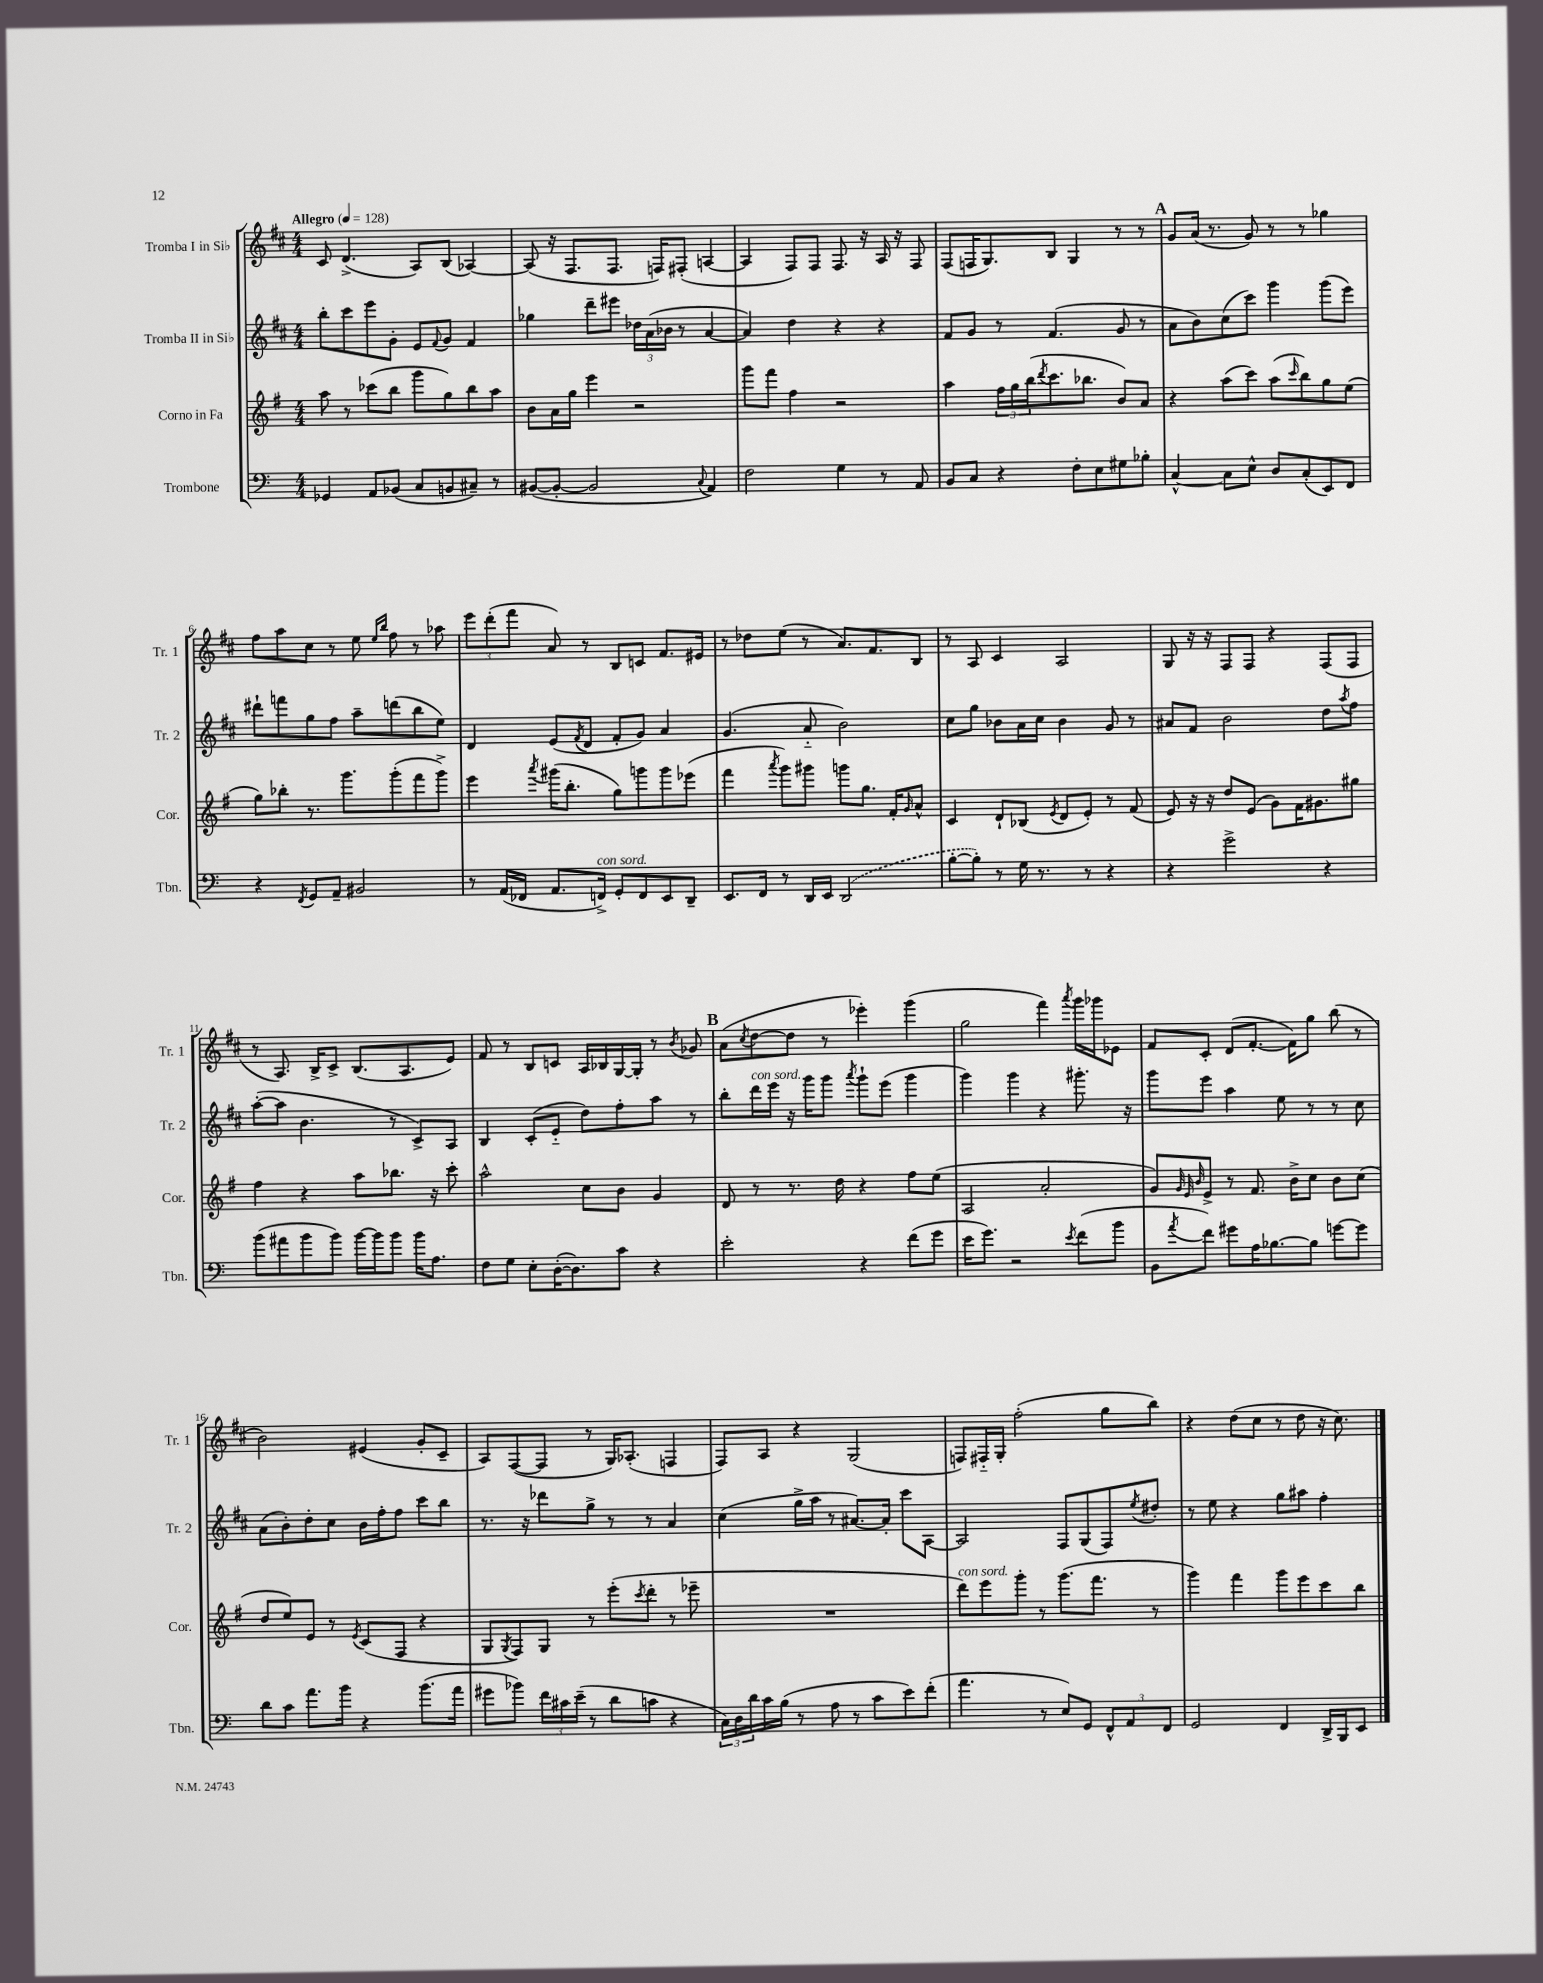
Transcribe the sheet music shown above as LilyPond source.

<<
\new StaffGroup <<
\new Staff = "s0" \with { instrumentName = "Tromba I in Sib" shortInstrumentName = "Tr. 1" } {
    \clef treble \key d \major \numericTimeSignature \time 4/4 \tempo "Allegro" 4 = 128
    cis'8 d'4.->( a8) b8( aes4~) |
    aes8( r16 fis8. fis8. f16) fis8-.( a4~ |
    a4 fis8) fis8 fis8. r16 a16 r16 fis8 |
    fis8( f16 g8.) b8 g4 r8 r8 |
    \mark \markup { \bold "A" } g'8 a'16( r8. g'8) r8 r8 ges''4 |
    fis''8 a''8 cis''8 r8 e''8 \grace { e''16 b''16 } fis''8 r8 aes''8 |
    \tuplet 3/2 { e'''8 d'''8-.( fis'''8 } a'8) r8 b8 c'8 fis'8. eis'16 |
    r8 des''8 e''8( r8 a'8.) fis'8. b8 |
    r8 a8 cis'4 a2 |
    g8 r16 r16 fis8 fis8 r4 fis8( fis8 |
    r8 a8.) b16-> cis'8-> b8.( a8. e'8) |
    fis'8 r8 b8 c'8 a16 bes16 g16~ g16-. r8 \acciaccatura { b'8 } ges'8 |
    \mark \markup { \bold "B" } a'8( \acciaccatura { cis''8 } d''8~ d''8 r8 ees'''4-.) g'''4( |
    g''2 fis'''4) \acciaccatura { a'''8 } g'''16 ges'''16 ees'8 |
    fis'8 cis'8-. d'8( fis'8.~-. fis'16) g''8 b''8( r8 |
    b'2) eis'4( g'8-. cis'8-- |
    a8) fis8~( fis8 r8 g16) aes8.-.( f4 |
    fis8) a8 r4 g2( |
    f8) fis16-_ g16-. fis''2-.( g''8 b''8) |
    r4 d''8( cis''8 r8 d''8 r16 cis''8.) \bar "|." |
}
\new Staff = "s1" \with { instrumentName = "Tromba II in Sib" shortInstrumentName = "Tr. 2" } {
    \clef treble \key d \major \numericTimeSignature \time 4/4
    b''8-. cis'''8 e'''8 g'8-. e'8 \appoggiatura { fis'8 } g'8 fis'4 |
    ges''4 d'''8-- eis'''8 \tuplet 3/2 { des''16 a'16( bes'16 } r8 a'4~ |
    a'4) d''4 r4 r4 |
    fis'8 g'8 r8 fis'4.( g'8 r8 |
    \mark \markup { \bold "A" } a'8 b'8) cis''8( cis'''8) g'''4 g'''8( e'''8) |
    dis'''8-! f'''8 g''8 fis''8 a''8-- d'''8( b''8 e''8) |
    d'4 e'8( \acciaccatura { fis'8 } d'8 fis'8-. g'8) a'4 |
    g'4.( a'8-_ b'2) |
    cis''8 g''8 bes'8 a'16 cis''16 bes'4 g'8 r8 |
    ais'8 fis'8 b'2 d''8 \acciaccatura { a''8 } fis''8 |
    a''8~-.( a''8 b'4. r8 cis'8->) a8 |
    b4 cis'8-.( e'8-_ d''8) fis''8-. a''8 r8 |
    \mark \markup { \bold "B" } b''8-. d'''16^\markup { \italic "con sord." } e'''16 r16 g'''16 g'''8 \acciaccatura { a'''8 } g'''8-! e'''8( g'''4 |
    g'''4) g'''4 r4 gis'''8.-. r16 |
    g'''8 e'''8 a''4 e''8 r8 r8 cis''8 |
    a'8( b'8-.) d''8-. cis''8 b'16 fis''16-. fis''8 cis'''8 b''8 |
    r8. r16 des'''8 g''8-> r8 r8 a'4 |
    cis''4( g''16-> a''16 r8 ais'8.~) ais'16-. cis'''8 a8~ |
    a2 fis8 g8( fis8) \acciaccatura { e''8 } dis''8-. |
    r8 e''8 r4 g''8 ais''8 fis''4-. \bar "|." |
}
\new Staff = "s2" \with { instrumentName = "Corno in Fa" shortInstrumentName = "Cor." } {
    \clef treble \key g \major \numericTimeSignature \time 4/4
    a''8 r8 ces'''8( b''8 g'''8 g''8) b''8 a''8 |
    b'8 a'16 g''16 e'''4 r2 |
    g'''8 fis'''8 fis''4 r2 |
    a''4 \tuplet 3/2 { fis''16 g''16 b''16( } \acciaccatura { d'''8 } c'''8. bes''8. b'8) a'8 |
    \mark \markup { \bold "A" } r4 a''8( c'''8) a''8( \grace { c'''16 } b''8) g''8 e''8( |
    g''8) bes''8-. r8. g'''8. g'''8-.( fis'''8 g'''8->) |
    e'''4 \acciaccatura { a'''8 } gis'''16( b''8.-. g''8) g'''8 g'''8 ees'''8( |
    fis'''4 \acciaccatura { a'''8 } g'''8) gis'''8 g'''8 g''8. fis'16-. \grace { g'16 } a'8-^ |
    c'4 d'8-! bes8( \acciaccatura { e'8 } d'8 e'8-.) r8 fis'8( |
    e'8) r16 r16 d''8 e'8( g'8) fis'16 gis'8. gis''8 |
    fis''4 r4 a''8 bes''8. r16 c'''8-. |
    a''2-^ c''8 b'8 g'4 |
    \mark \markup { \bold "B" } d'8 r8 r8. d''16 r4 fis''8 e''8( |
    a2 a'2-. |
    g'8) \grace { g'32 e'32 b'32 } e'8-> r8 fis'8. b'16-> c''8 b'8 c''8( |
    d''8 e''8) e'8 r8 \acciaccatura { e'8 } c'8( fis8 r4 |
    g8 \acciaccatura { g8 } fis8) g8 r8 e'''8-.( \acciaccatura { c'''8 } d'''8-. r8 ees'''8-- |
    R1 |
    d'''8^\markup { \italic "con sord." }) e'''8 g'''8-. r8 g'''8.( fis'''8. r8 |
    g'''4) fis'''4 g'''8 e'''8 c'''8 b''8 \bar "|." |
}
\new Staff = "s3" \with { instrumentName = "Trombone" shortInstrumentName = "Tbn." } {
    \clef bass \key c \major \numericTimeSignature \time 4/4
    ges,4 a,8 bes,8( c8 b,8 cis8--) r8 |
    bis,8~( bis,8~-. bis,2 \appoggiatura { c8 } a,4) |
    f2 g4 r8 a,8 |
    b,8 c8 r4 f8-. e8 gis8 bes8-. |
    \mark \markup { \bold "A" } c4~-^ c8 e8-^ d8 c8-.( e,8) f,8 |
    r4 \acciaccatura { f,8 } g,8 a,8-- bis,2 |
    r8 a,16( fes,16 a,8. f,16->^\markup { \italic "con sord." }) g,8-. f,8 e,8 d,8-- |
    e,8. f,16 r8 d,16 e,16 \once \slurDashed d,2( |
    b8~-. b8-.) r8 g16 r8. r8 r4 |
    r4 g'2-> r4 |
    b'8( ais'8 b'8 b'8) b'16~ b'16 b'8 b'16 a8. |
    f8 g8 e8-. d16~-.( d8.) c'8 r4 |
    \mark \markup { \bold "B" } e'2-. r4 f'8( g'8 |
    e'16 g'8.) r2 \acciaccatura { e'8 } f'8( b'8 |
    b,8 \acciaccatura { a'8 } f'8) gis'8 a16 bes8.~ bes8 g'8~ g'8 |
    d'8 c'8 a'8. b'16 r4 b'8.( a'16 |
    gis'8 bes'8) \tuplet 3/2 { f'16 cis'16 e'16--( } r8 d'8 c'8 r4 |
    \tuplet 3/2 { c16) d16 d'16 } c'16 b16( r8 a8 r8 c'8 e'8) f'8-.( |
    a'4. r8 e8) g,8 \tuplet 3/2 { f,8-^ a,8 f,8 } |
    g,2 f,4 d,16-> b,,16 e,8 \bar "|." |
}
>>
>>
